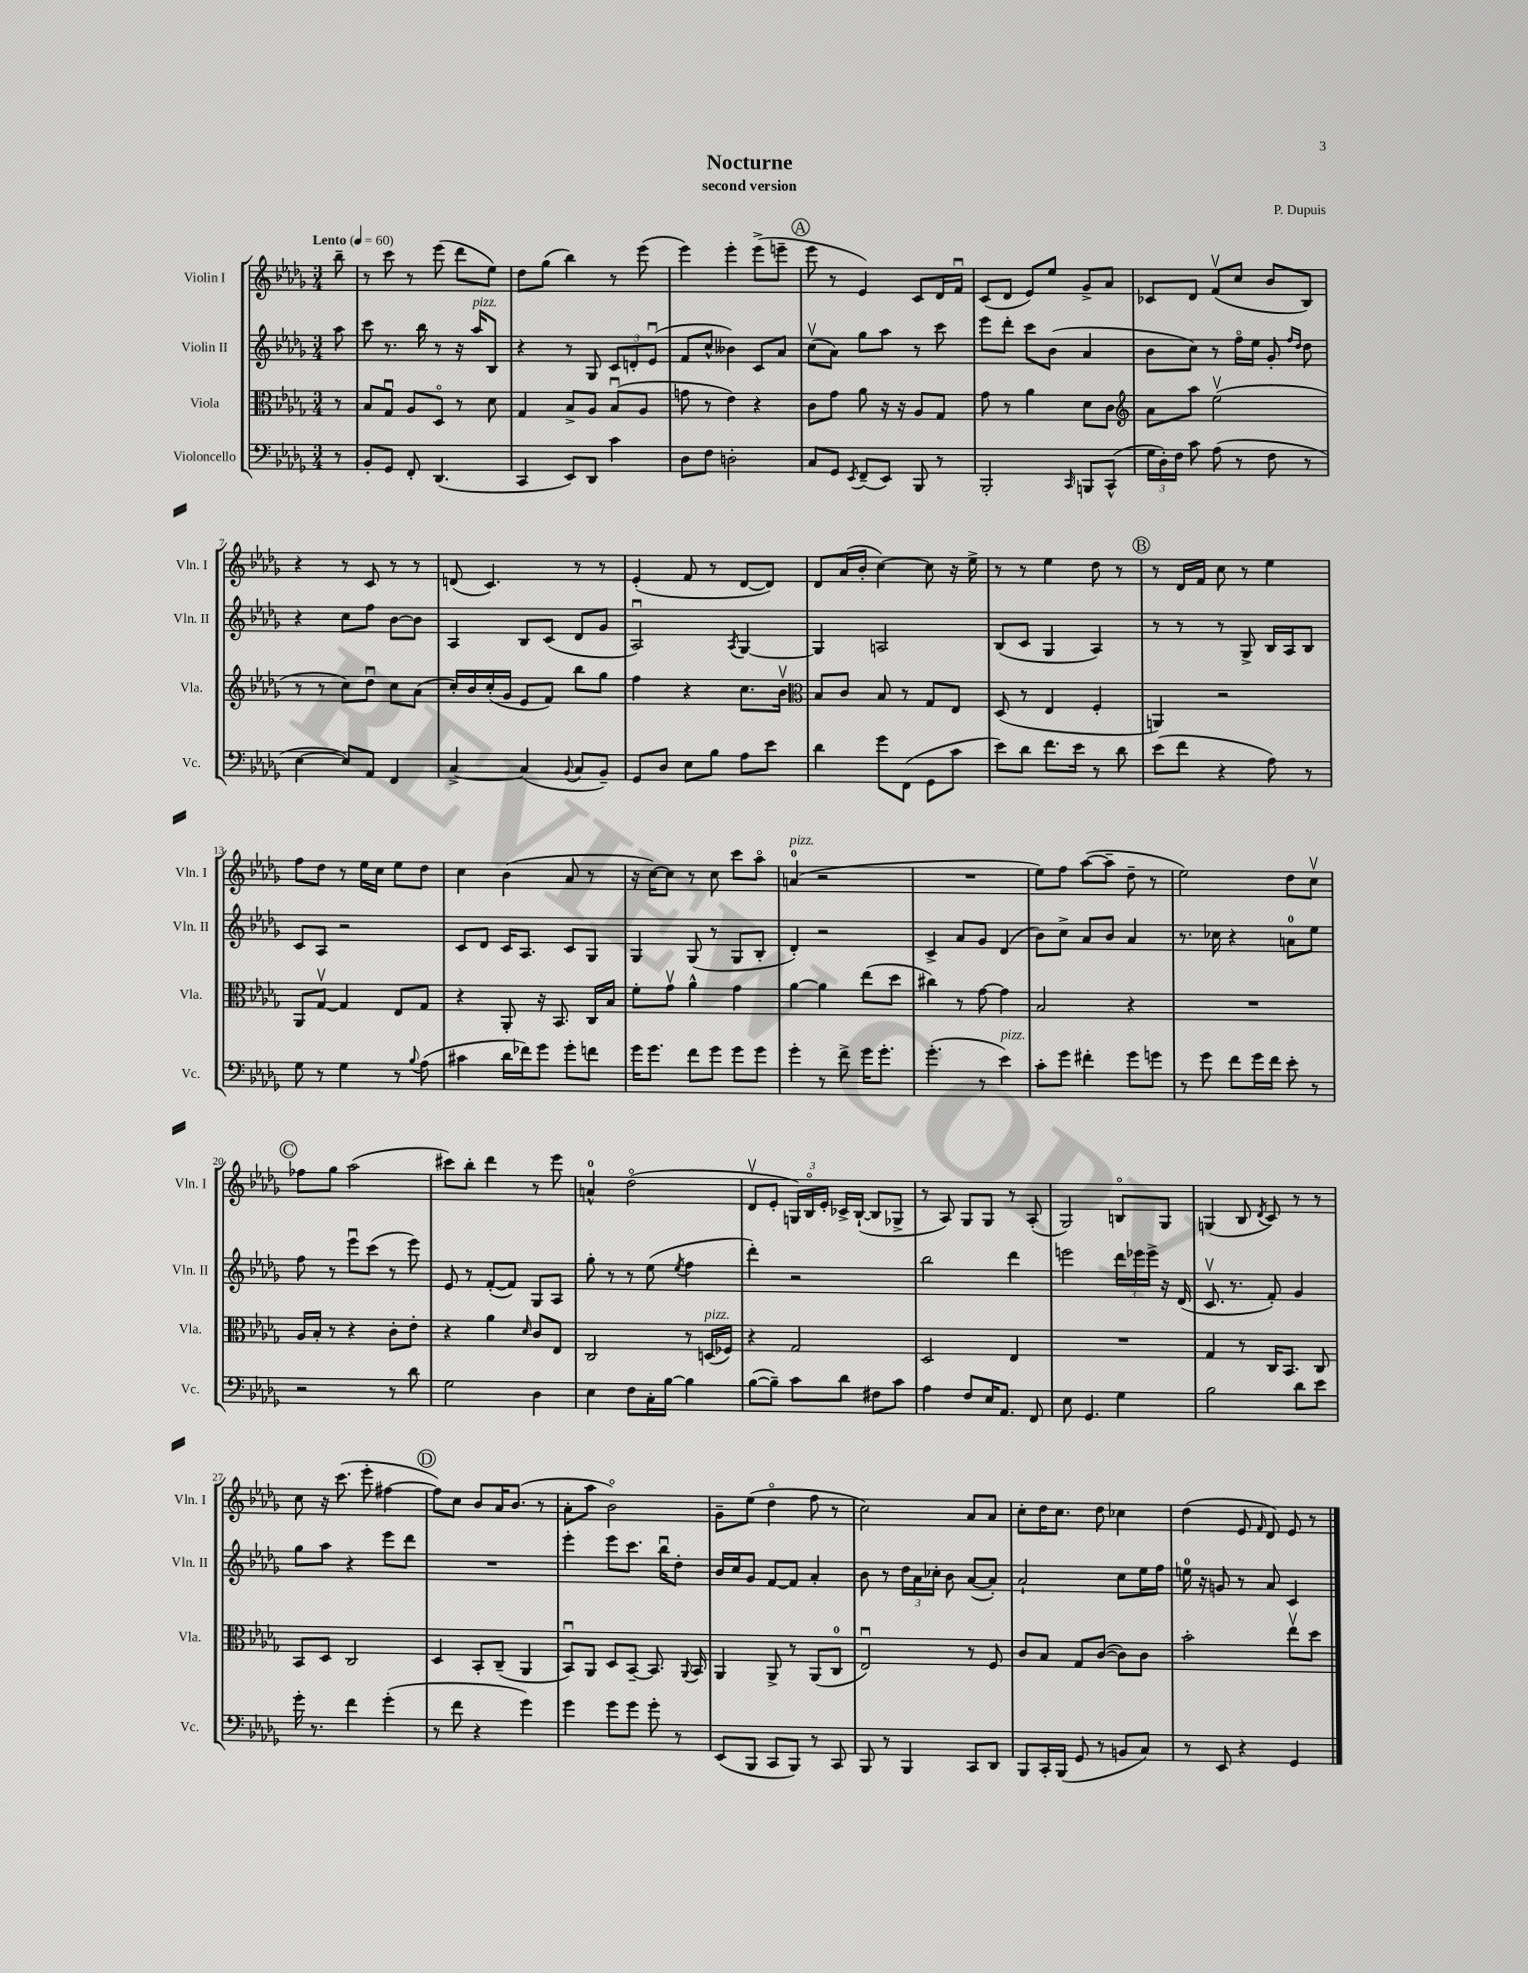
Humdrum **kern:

**kern	**kern	**kern	**kern
*part4	*part3	*part2	*part1
*staff4	*staff3	*staff2	*staff1
*I"Violoncello	*I"Viola	*I"Violin II	*I"Violin I
*I'Vc.	*I'Vla.	*I'Vln. II	*I'Vln. I
*clefF4	*clefC3	*clefG2	*clefG2
*k[b-e-a-d-g-]	*k[b-e-a-d-g-]	*k[b-e-a-d-g-]	*k[b-e-a-d-g-]
*M3/4	*M3/4	*M3/4	*M3/4
*MM60	*MM60	*MM60	*MM60
=	=	=	=
!	!	!	!LO:TX:a:B:t=Lento
8r	8r	8aa-\	8bb-~\
=1	=1	=1	=1
8BB-'/L	8B-/L	8ccc\	8r
8GG-/J	8G-u/J	8.r	8ccc\
8FF'/	8A-/L	.	8r
.	.	16bb-\	.
(4.DD-/	8D-/J	8r	(8eee-\
.	8r	16r	8ddd-\L
!	!	!LO:TX:a:i:t=pizz.	!
.	.	16aa-/KL	.
.	8d-\	8B-/J	8ee-\J)
=2	=2	=2	=2
4CC/	4G-/	4r	8dd-\L
.	.	.	(8gg-\J
8EE-/L)	8B-^/L	8r	4bb-\)
8DD-/J	8A-/J	8G-/	.
4c\	(8B-u/L	12c/L	8r
.	.	12dn'/	.
.	8A-/J	.	(8eee-\
.	.	(12e-u/J	.
=3	=3	=3	=3
8D-\L	8gn\	8f/L	4eee-\)
8F\J	8r	8cc^^/J	.
2Dn'\	4e-\)	4b--X\)	4eee-'\
.	4r	8c/L	(8eee-^\L
.	.	8a-/J	8eeen~\J
!!LO:REH:place=s1:t=A
=4	=4	=4	=4
8C/L	8c\L	(8ccv\L	8eee-\
8GG-/J	8g-\J	8a-\J)	8r
8qEE-/	.	.	.
(8FF~/L	8a-\	8gg-\L	4e-/)
8EE-/J)	16r	8aa-\J	.
.	16r	.	.
8BBB-/	8A-/L	8r	8c/L
8r	8G-/J	8ccc\	16d-/L
.	.	.	16fu/JJ
=5	=5	=5	=5
2BBB-'/	8g-\	8eee-\L	(8c/L
.	8r	8ddd-'\J	8d-/J
.	4a-\	8ccc\L	8e-/L)
.	.	(8b-\J	8ee-/J
16qqCC/	.	.	.
8BBBn/L	8d-\L	4a-/	8g-^/L
(8CC^^/J	8c\J	.	8a-/J
=6	=6	=6	=6
*	*clefG2	*	*
24G-\LL	8a-\L	8b-\L	8c-X/L
24D-'\)	.	.	.
24F\JJ	.	.	.
8c\	8aa-\J	8cc\J)	8d-/J
(8A-\	(2ee-v\	8r	(8fv/L
8r	.	16ff\LL	8cc/J
.	.	16ee-\JJ	.
8F\	.	8g-'/	8b-/L
.	.	16qqff/LL	.
.	.	16qqdd-/JJ	.
8r	.	8dd-\	8B-/J)
!!LO:LB:g=z
=7	=7	=7	=7
[4E-\	8r	4r	4r
.	8r	.	.
8E-/L])	8cc\L)	8cc\L	8r
8AA-/J	8dd-u\J	8ff\J	8c/
4FF/	8cc\L	[8b-\L	8r
.	(8a-\J	8b-\J]	8r
=8	=8	=8	=8
[4C^/	16cc'/LL)	4A-/	(8dn/
.	16b-/	.	.
.	(16cc'/	.	4.c/)
.	16g-/JJ	.	.
(4C/]	8e-/L	8B-/L	.
.	8f/J)	(8c/J	.
8qqBB-/	.	.	.
8C/L	8bb-\L	8d-/L	8r
8BB-~/J)	8gg-\J	8g-/J	8r
=9	=9	=9	=9
8GG-/L	4ff\	2A-u/)	(4e-'/
8D-/J	.	.	.
8E-\L	4r	.	8f/
8B-\J	.	.	8r
.	.	8qA-/	.
8A-\L	8.cc\L	[4G-/	[8d-/L
8e-\J	.	.	8d-/J])
.	16b-v\Jk	.	.
=10	=10	=10	=10
*	*clefC3	*	*
4d-\	8B-/L	4G-/]	8d-/L
.	8c/J	.	(16a-/L
.	.	.	16b-'/JJ
8g-\L	8B-/	2An/	[4cc\)
(8FF\J	8r	.	.
8GG-\L	8G-/L	.	8cc\]
8c\J	8E-/J	.	16r
.	.	.	16ee-^\
=11	=11	=11	=11
8e-\L)	(8D-/	(8B-/L	8r
8d-\J	8r	8c/J	8r
8.f\L	4E-/	4G-/	4ee-\
16e-\Jk	.	.	.
8r	4F'/	4A-/)	8dd-\
8d-\	.	.	8r
!!LO:REH:place=s1:t=B
=12	=12	=12	=12
(8e-\L	4AAn/)	8r	8r
8f\J	.	8r	16d-/LL
.	.	.	16f/JJ
4r	2r	8r	8cc\
.	.	8G-^/	8r
8A-\)	.	16B-/LL	4ee-\
.	.	16A-/J	.
8r	.	8B-/J	.
!!LO:LB:g=z
=13	=13	=13	=13
8G-\	8AA-/L	8c/L	8ff\L
8r	[8G-v/J	8A-/J	8dd-\J
4G-\	4G-/]	2r	8r
.	.	.	16ee-\LL
.	.	.	16cc\JJ
8r	8E-/L	.	8ee-\L
8qqB-/	.	.	.
(8A-\	8G-/J	.	8dd-\J
=14	=14	=14	=14
4c#X\	4r	8c/L	4cc\
.	.	8d-/J	.
16d-\LL	8AA-'/	16c/KL	(4b-\
16f-X\J)	.	8.A-/J	.
8g-\J	16r	.	.
.	8.BB-/	.	.
8g-'\L	.	8c/L	8a-/
8fn\J	16C/LL	8G-/J	8r
.	16B-/JJ	.	.
=15	=15	=15	=15
16g-\KL	8f'\L	4G-/	16r
8.g-\J	.	.	[16cc\KL)
.	8g-v\J	.	8cc\J]
8f\L	4a-^^\	(8G-/	8r
8g-\J	.	8r	8cc\
8g-\L	4g-\	8G-/L	8ccc\L
8g-\J	.	8B-'/J	8aa-\J
=16	=16	=16	=16
!	!	!	!LO:TX:a:i:t=pizz.
4g-'\	[4a-\	4d-'/)	(4an/
8r	4a-\]	2r	2r
8f^\	.	.	.
16g-\KL	(8ee-\L	.	.
8.g-'\J	.	.	.
.	8dd-\J	.	.
=17	=17	=17	=17
(4.g-'\	4cc#X\)	4c^/	2.r
.	8r	8a-/L	.
8r	[8g-\	8g-/J	.
!LO:TX:a:i:t=pizz.	!	!	!
4e-\)	4g-\]	(4d-/	.
=18	=18	=18	=18
8c'\L	2B-/	8b-\L)	8ee-\L)
8g-\J	.	8cc^\J	8ff\J
4f#X'\	.	8a-/L	([8aa-\L
.	.	8b-/J	8aa-~\J]
8g-\L	4r	4a-/	8dd-~\
8gn\J	.	.	8r
=19	=19	=19	=19
8r	2.r	8.r	2ee-\)
8g-\	.	.	.
.	.	16cc-X\	.
8f\L	.	4r	.
16g-\L	.	.	.
16f\JJ	.	.	.
8e-'\	.	8an\L	8dd-\L
8r	.	8ee-\J	8ccv\J
!!LO:LB:g=z
!!LO:REH:place=s1:t=C
=20	=20	=20	=20
2r	16A-/LL	8ff\	8ff-X\L
.	16B-'/JJ	.	.
.	8r	8r	8gg-\J
.	4r	8eee-u\L	(2aa-\
.	.	(8ccc\J	.
8r	8c'\L	8r	.
8d-\	8e-'\J	8eee-\)	.
=21	=21	=21	=21
2G-\	4r	8e-/	8ccc#X\L)
.	.	8r	8bb-'\J
.	4a-\	([8f'/L	4ddd-\
.	.	8f/J])	.
.	16qqd-/	.	.
4D-\	8c/L	8G-/L	8r
.	8E-/J	8A-/J	8eee-\
=22	=22	=22	=22
4E-\	2C/	8gg-'\	4an^^/
.	.	8r	.
8F\L	.	8r	(2dd-\
16C'\L	.	(8ee-\	.
[16B-\JJ	.	.	.
.	.	8qee-/	.
4B-\]	8r	4ff\	.
!	!LO:TX:a:i:t=pizz.	!	!
.	(16Dn/LL	.	.
.	16F-X/JJ)	.	.
=23	=23	=23	=23
([8B-\L	4r	4ddd-'\)	8d-v/L
8B-~\J])	.	.	8e-'/J
8c\L	2G-/	2r	24Gn/LL)
.	.	.	24B-/
.	.	.	24e-'/JJ
8d-\J	.	.	16c-X^/LL
.	.	.	([16B-`/JJ
8F#X\L	.	.	8B-/L]
8c\J	.	.	8G-X^/J
=24	=24	=24	=24
4A-\	2D-/	2bb-\	8r
.	.	.	8A-/)
8F/L	.	.	8G-/L
16E-/K	.	.	8G-/J
8.AA-/J	.	.	.
.	4E-/	4ddd-\	8r
8FF/	.	.	(8A-'/
=25	=25	=25	=25
8E-\	2.r	2eeen\	2G-/)
4.GG-/	.	.	.
4G-\	.	24ddd-\LL	8Bn/L
.	.	24eee-X\	.
.	.	24eee-^\JJ	.
.	.	16r	8G-/J
.	.	(16d-/	.
=26	=26	=26	=26
2B-\	4G-/	8.cv/	(4Gn/
.	.	8.r	.
.	8r	.	8B-/
.	.	.	8qd-/
.	16C/KL	8f'/)	8c/)
.	8.BB-/J	.	.
8d-\L	.	4g-/	8r
8e-\J	8C/	.	8r
!!LO:LB:g=z
=27	=27	=27	=27
16g-'\	8BB-/L	8gg-\L	8cc\
8.r	.	.	.
.	8D-/J	8aa-\J	16r
.	.	.	(8.ccc\
4f\	2C/	4r	.
.	.	.	8eee-'\
(4g-'\	.	8eee-\L	[4ff#X\
.	.	8ddd-\J	.
!!LO:REH:place=s1:t=D
=28	=28	=28	=28
8r	4D-/	2.r	8ff#\L])
8f\	.	.	8cc\J
4r	8BB-'/L	.	8b-/L
.	(8C~/J	.	16a-/K
.	.	.	(8.b-/J
4g-\)	4AA-/	.	.
.	.	.	8r
=29	=29	=29	=29
4g-\	8BB-u/L)	4eee-'\	8a-'\L
.	8AA-/J	.	8aa-\J
8g-\L	8D-/L	8eee-\L	2b-\)
8g-\J	[8BB-~/J	8.ccc\J	.
8g-'\	8.BB-/]	.	.
.	.	16bb-u\KL	.
8r	.	8dd-'\J	.
.	8qqAA-/	.	.
.	16BB-/	.	.
=30	=30	=30	=30
(8EE-/L	4AA-/	16b-/LL	8g-~\L
.	.	16cc/J	.
8BBB-/J	.	8g-/J	(8ee-\J
8CC/L	8AA-^/	[8f/L	4dd-\
8BBB-/J)	8r	8f/J]	.
8r	(8AA-/L	4a-'/	8ff\
8CC/	8C/J	.	8r
=31	=31	=31	=31
8BBB-/	2E-u/)	8b-\	2cc\)
8r	.	8r	.
4BBB-/	.	24dd-\LL	.
.	.	24a-\	.
.	.	24cc-X'\JJ	.
.	.	8b-\	.
8CC/L	8r	([8a-/L	8a-/L
8DD-/J	8F/	8a-'/J])	8a-/J
=32	=32	=32	=32
8BBB-/L	8c/L	2a-`/	8cc'\L
16CC'/L	8B-/J	.	16dd-\K
(16BBB-/JJ	.	.	8.cc\J
8GG-/	8G-/L	.	.
8r	([8c/J	.	8dd-\
8BBn/L	8c\L])	8cc\L	4cc-X\
8C/J)	8c\J	16ee-\L	.
.	.	16ff\JJ	.
=33	=33	=33	=33
8r	2b-'\	16een\	(4dd-\
.	.	16r	.
8EE-/	.	8gn/	.
4r	.	8r	8e-/
.	.	.	16qqf/
.	.	8a-/	8d-/)
4GG-/	8ee-v\L	4c/	8e-/
.	8dd-\J	.	8r
==	==	==	==
*-	*-	*-	*-
